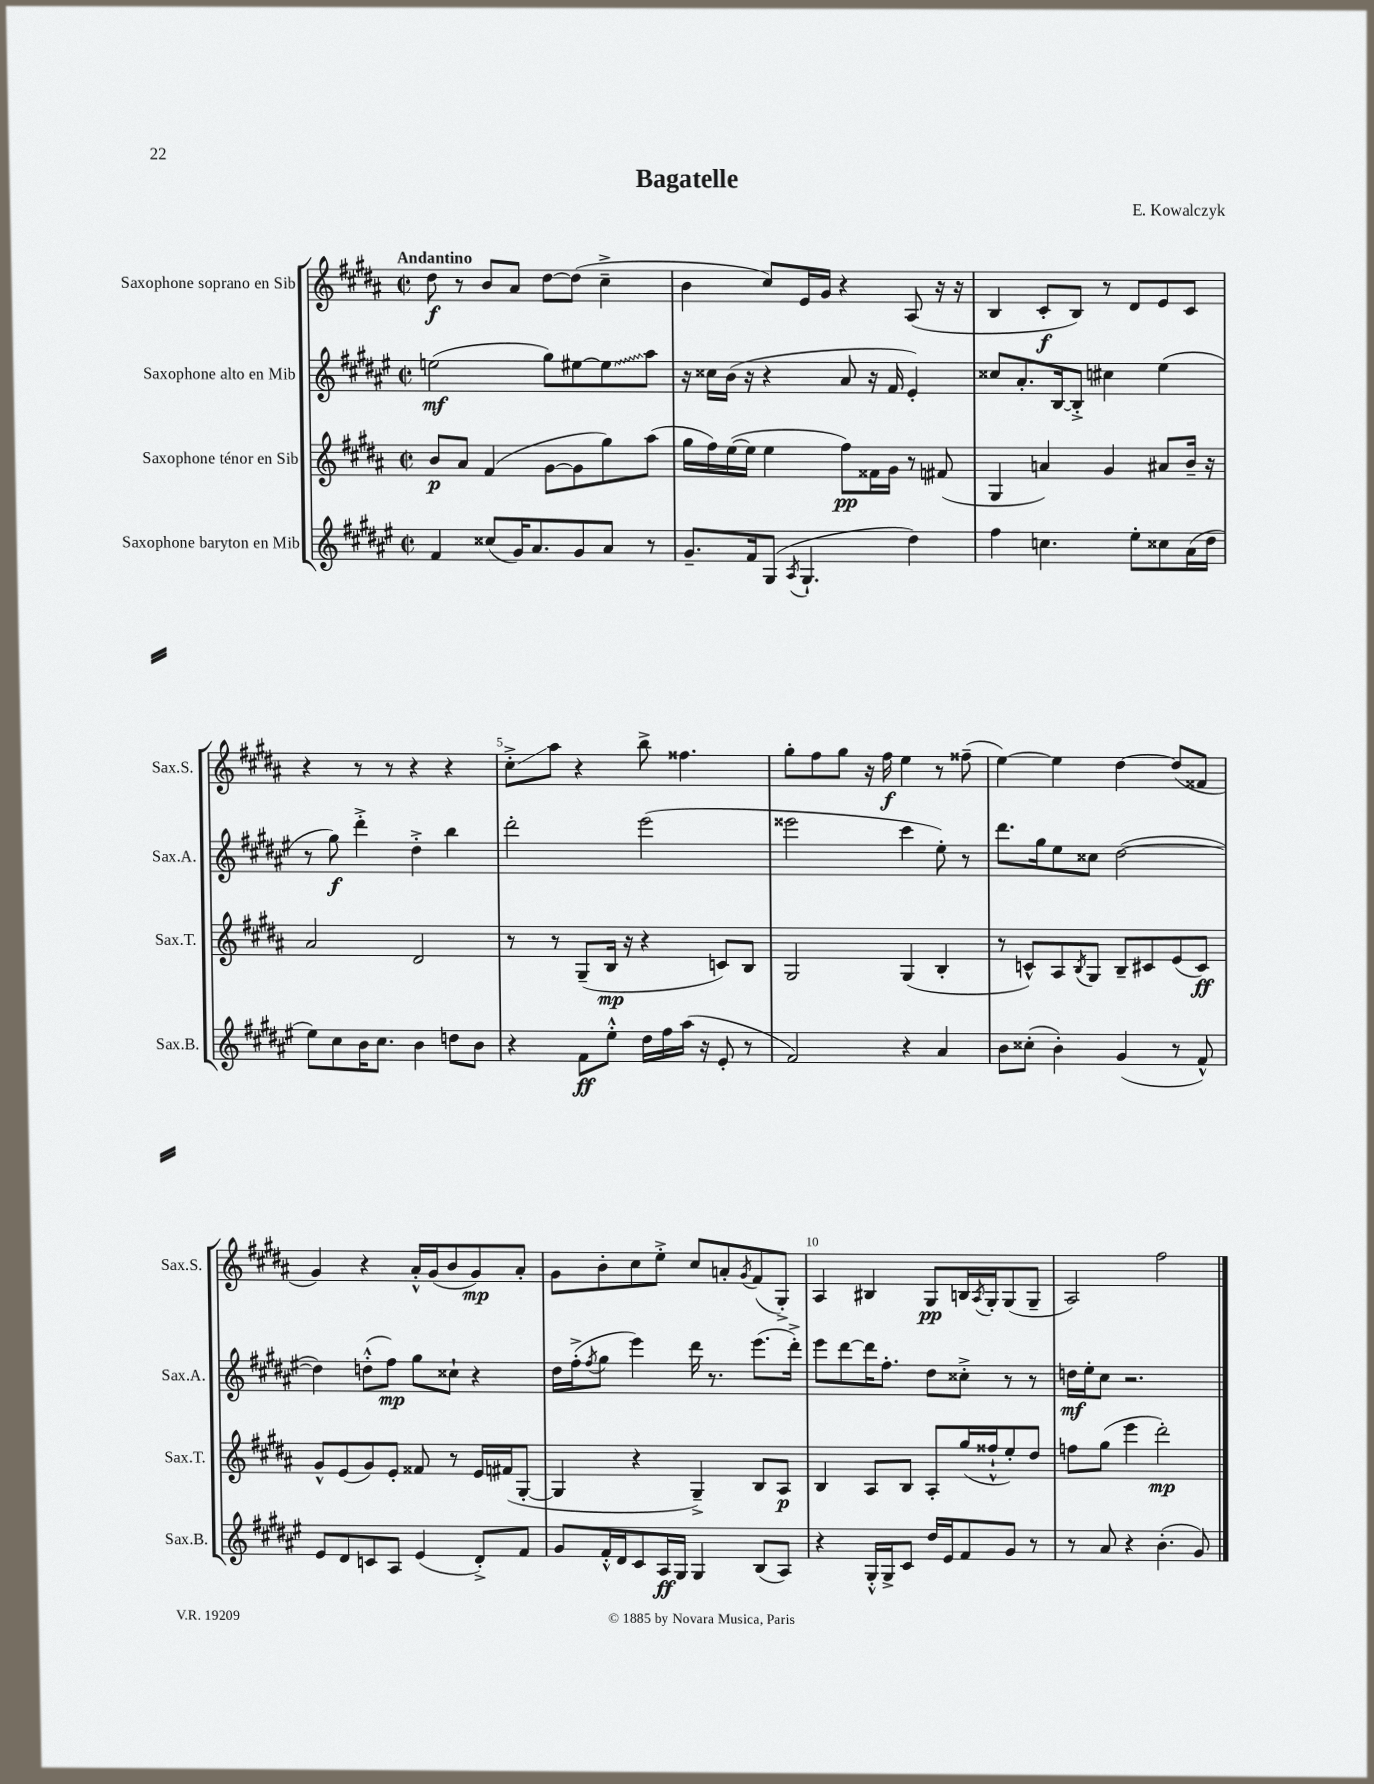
\header { title = "Bagatelle" composer = "E. Kowalczyk" }
<<
\new StaffGroup <<
\new Staff = "s0" \with { instrumentName = "Saxophone soprano en Sib" shortInstrumentName = "Sax.S." } {
    \clef treble \key b \major \defaultTimeSignature \time 2/2 \tempo "Andantino"
    dis''8\f r8 b'8 ais'8 dis''8~ dis''8( cis''4---> |
    b'4 cis''8) e'16 gis'16 r4 ais8( r16 r16 |
    b4 cis'8-.\f b8) r8 dis'8 e'8 cis'8 |
    r4 r8 r8 r4 r4 |
    cis''8-.->\glissando ais''8 r4 b''8-> fisis''4. |
    gis''8-. fis''8 gis''8 r16 fis''16\f e''4 r8 fisis''8--( |
    e''4~) e''4 dis''4~ dis''8( fisis'8 |
    gis'4) r4 ais'16-.-^ gis'16( b'8 gis'8\mp) ais'8-. |
    gis'8 b'8-. cis''8 e''8-.-> cis''8 a'8-. \acciaccatura { gis'8 } fis'8( gis8-.->) |
    ais4 bis4 gis8\pp b16 \acciaccatura { ais8 } gis16-. gis8( gis8-- |
    ais2) fis''2 \bar "|." |
}
\new Staff = "s1" \with { instrumentName = "Saxophone alto en Mib" shortInstrumentName = "Sax.A." } {
    \clef treble \key fis \major \defaultTimeSignature \time 2/2
    e''2\mf( gis''8) eis''8~ \once \override Glissando.style = #'zigzag eis''8\glissando ais''8 |
    r16 cisis''16 b'16( r16 r4 ais'8 r16 fis'16 eis'4-.) |
    cisis''8 ais'8.-. b16~ b8-.-> cis''4 eis''4( |
    r8 gis''8\f) dis'''4-.-> dis''4-.-> b''4 |
    dis'''2-. eis'''2( |
    eisis'''2 cis'''4 eis''8-.) r8 |
    dis'''8. gis''16 eis''8 cisis''8 dis''2~( |
    dis''4) d''8-.-^( fis''8\mp) gis''8 cisis''8-! r4 |
    dis''16 fis''16-.->( \acciaccatura { fis''8 } gis''8 eis'''4) dis'''16 r8. eis'''8.( dis'''16-.->) |
    eis'''8 dis'''8~ dis'''16 fis''8.-. dis''8 cisis''8-.-> r8 r8 |
    d''16\mf eis''16-. cis''8 r2. \bar "|." |
}
\new Staff = "s2" \with { instrumentName = "Saxophone ténor en Sib" shortInstrumentName = "Sax.T." } {
    \clef treble \key b \major \defaultTimeSignature \time 2/2
    b'8\p ais'8 fis'4( gis'8~ gis'8 gis''8) ais''8( |
    gis''16 fis''16) e''16~( e''16 e''4 fis''8\pp) fisis'16 gis'16 r8 fis'8( |
    gis4 a'4) gis'4 ais'8 b'16-- r16 |
    ais'2 dis'2 |
    r8 r8 gis8--( b16\mp r16 r4 c'8) b8 |
    gis2 gis4( b4-. |
    r8 c'8-^) ais8 \acciaccatura { b8 } gis8 b8-- cis'8 e'8( cis'8\ff) |
    gis'8-^ e'8( gis'8) e'8-. fisis'8 r8 e'16 fis'16( gis8~-. |
    gis4 r4 gis4--->) b8 ais8\p |
    b4 ais8 b8 ais8-. gis''16( fisis''16-!-^ e''8-.) dis''8 |
    f''8 gis''8( e'''4 dis'''2-.\mp) \bar "|." |
}
\new Staff = "s3" \with { instrumentName = "Saxophone baryton en Mib" shortInstrumentName = "Sax.B." } {
    \clef treble \key fis \major \defaultTimeSignature \time 2/2
    fis'4 cisis''8( gis'16) ais'8. gis'8 ais'8 r8 |
    gis'8.-- fis'16 gis8( \acciaccatura { ais8 } gis4.-! dis''4) |
    fis''4 c''4. eis''8-. cisis''8 ais'16( dis''16 |
    eis''8) cis''8 b'16 cis''8. b'4 d''8 b'8 |
    r4 fis'8\ff eis''8-.-^ dis''16 fis''16 ais''16( r16 eis'8-. r8 |
    fis'2) r4 ais'4 |
    b'8 cisis''8-.( b'4-.) gis'4( r8 fis'8-^) |
    eis'8 dis'8 c'8 ais8 eis'4( dis'8-.->) fis'8 |
    gis'8 fis'16-.-^ dis'16 cis'8 ais16\ff gis16 gis4 b8( ais8) |
    r4 gis16-.-^ gis16-> cis'8 dis''16 eis'16 fis'8 gis'8 r8 |
    r8 ais'8 r4 b'4.-.( gis'8) \bar "|." |
}
>>
>>
\layout { \context { \Score \override BarNumber.break-visibility = ##(#f #t #t) barNumberVisibility = #(every-nth-bar-number-visible 5) } }
